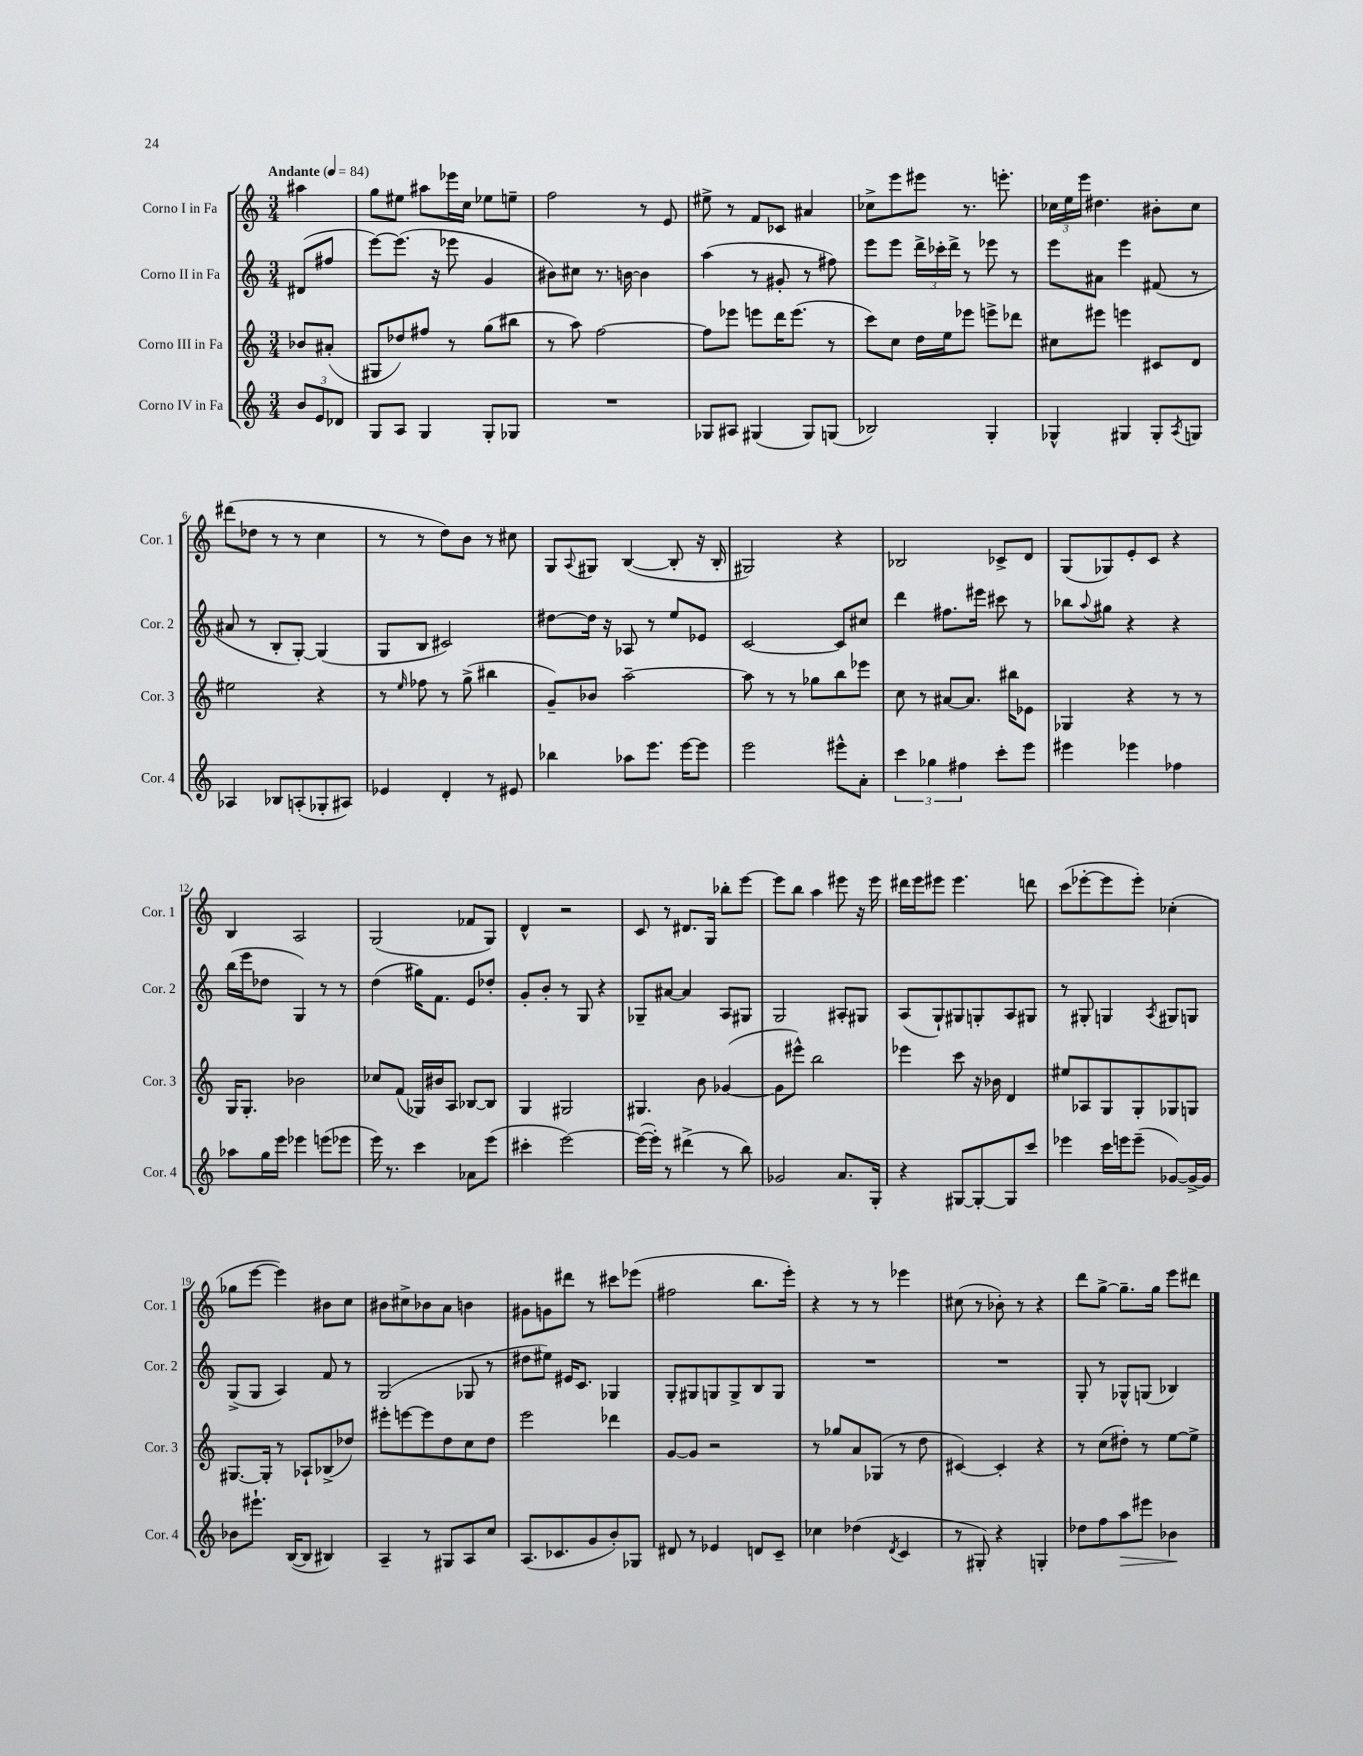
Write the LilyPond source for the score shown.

<<
\new StaffGroup <<
\new Staff = "s0" \with { instrumentName = "Corno I in Fa" shortInstrumentName = "Cor. 1" } {
    \clef treble \key c \major \numericTimeSignature \time 3/4 \partial 4 \tempo "Andante" 4 = 84
    ais''4 |
    g''8 eis''8 ais''8 ees'''16 c''16 ees''8 e''8-- |
    f''2 r8 e'8 |
    eis''8-> r8 f'8 ces'8 ais'4 |
    ces''8-> e'''8 eis'''8 r8. e'''8.-. |
    \tuplet 3/2 { ces''16 e''16 e'''16 } dis''4. bis'8-. ces''8 |
    dis'''8( des''8 r8 r8 c''4 |
    r8 r8 d''8) b'8 r8 cis''8 |
    g8 \appoggiatura { a8 } gis8 b4~( b8-. r16 b16-. |
    gis2) r4 |
    bes2 ces'8-> d'8 |
    g8( ges8) e'8-. c'8 r4 |
    b4 a2 |
    g2( fes'8 g8) |
    d'4-^ r2 |
    c'8 r8 dis'8. g16 bes''8-. e'''8~ |
    e'''8 b''8 a''4 eis'''8 r16 eis'''16 |
    dis'''16 e'''16 eis'''8 eis'''4. d'''8 |
    c'''8( ees'''8~-. ees'''8 ees'''8-.) ces''4-.( |
    ges''8 e'''8~ e'''4) bis'8 c''8 |
    bis'8 cis''8-> bes'8 a'8 b'4 |
    gis'8 g'8 dis'''8 r8 cis'''8 ees'''8( |
    fis''2 b''8. e'''16-.) |
    r4 r8 r8 ees'''4 |
    cis''8( r8 bes'8-.) r8 r4 |
    d'''8 g''8~-> g''8.-- g''16 e'''8 dis'''8 \bar "|." |
}
\new Staff = "s1" \with { instrumentName = "Corno II in Fa" shortInstrumentName = "Cor. 2" } {
    \clef treble \key c \major \numericTimeSignature \time 3/4 \partial 4
    dis'8( fis''8 |
    e'''8~) e'''8.( r16 ees'''8 g'4 |
    bis'8) cis''8 r8. b'16~ b'4 |
    a''4( r8 gis'8-. r8 fis''8) |
    e'''8 e'''8 \tuplet 3/2 { d'''16-> ces'''16-. d'''16-> } r8 ees'''8 r8 |
    e'''8 ais'8 e'''4 fis'8( r8 |
    ais'8 r8 b8-. g8~-.) g4( |
    g8 b8 cis'2) |
    dis''8~ dis''16 r16 aes8 r8 e''8 ees'8 |
    c'2~ c'8 cis''8 |
    d'''4 fis''8. eis'''16 cis'''8 r8 |
    bes''8 \appoggiatura { a''8 } gis''8 r4 r4 |
    b''16( e'''16 des''8 g4) r8 r8 |
    d''4( gis''16) f'8. e'8 des''8-. |
    g'8-. b'8-. r8 g8 r4 |
    ges8-- ais'8~ ais'4 a8 gis8 |
    g2 ais8-. gis8 |
    a8( g8-!) gis8 g8-. a8 gis8 |
    r8 gis8-. g4 \acciaccatura { a8 } gis8 g8 |
    g8->( g8 a4) f'8 r8 |
    g2( ges8 r8 |
    dis''8 eis''8) eis'16 c'8. ges4 |
    g8-. gis8 g8 g8-> b8 g8 |
    R2. |
    R2. |
    g8-. r8 ges8-^ g8( bes4) \bar "|." |
}
\new Staff = "s2" \with { instrumentName = "Corno III in Fa" shortInstrumentName = "Cor. 3" } {
    \clef treble \key c \major \numericTimeSignature \time 3/4 \partial 4
    bes'8 ais'8-.( |
    gis8 des''8) fis''8 r8 g''8( bis''8 |
    r8 a''8) f''2~ |
    f''8 ees'''8 e'''8 d'''16 e'''8.( r8 |
    c'''8) c''8 d''16 e''16 ees'''8 e'''8-> des'''8 |
    cis''8 eis'''8 e'''4 cis'8 d'8 |
    eis''2 r4 |
    r8 \grace { e''16 } fes''8 r8 g''8->( bis''4 |
    g'8--) bes'8 a''2~-- |
    a''8 r8 r8 ges''8 b''8 ees'''8 |
    c''8 r8 ais'8~ ais'8. bis''16 ees'8 |
    ges4 r4 r8 r8 |
    g16 g8.-. bes'2 |
    ces''8 f'8( ges16) bis'16 a8 bes8~ bes8 |
    g4 gis2 |
    gis4. b'8 ges'4~( |
    ges'8 eis'''8-^) b''2 |
    ees'''4 c'''8 r16 bes'16 d'4 |
    eis''8 aes8 g8 g8-. ges8 g8 |
    gis8.~ gis16-. r8 aes8-! bes8->( des''8) |
    eis'''8-. e'''8~ e'''8 d''8 c''8 d''8 |
    e'''2 des'''4 |
    g'8~ g'8 r2 |
    r8 ges''8 a'8 ges8( r8 d''8 |
    cis'4~) cis'4-. r4 |
    r8 c''8( dis''8-.) r8 e''8~ e''8-> \bar "|." |
}
\new Staff = "s3" \with { instrumentName = "Corno IV in Fa" shortInstrumentName = "Cor. 4" } {
    \clef treble \key c \major \numericTimeSignature \time 3/4 \partial 4
    \tuplet 3/2 { b'8 e'8 des'8 } |
    g8 a8 g4 g8-. ges8 |
    R2. |
    ges8 ais8 gis4( gis8) g8( |
    bes2) g4-. |
    ges4-^ gis4 gis8-. \acciaccatura { a8 } g8 |
    aes4 bes8 a8-.( ges8-. ais8) |
    ees'4 d'4-. r8 eis'8 |
    bes''4 aes''8 e'''8. e'''16~ e'''8 |
    e'''2 eis'''8-^ a'8-. |
    \tuplet 3/2 { c'''4 ges''4 fis''4 } c'''8-. e'''8 |
    eis'''4 ees'''4 fes''4 |
    aes''8 g''16 e'''16 ees'''4 e'''8( ees'''8 |
    e'''16) r8. c'''4 aes'8 e'''8( |
    cis'''4-. e'''2~) |
    e'''16~( e'''16-.) r8 dis'''4->( r8 b''8) |
    ges'2 a'8. g16-. |
    r4 gis8~ gis8~-. gis8 c'''8 |
    ees'''4 c'''16 e'''16 e'''8--( ges'8~) ges'16~-> ges'16 |
    bes'8 eis'''8.-! b16~( b8 bis4) |
    a4-- r8 gis8 a8 c''8 |
    a8.( ces'8. g'8 b'8-.) ges8 |
    dis'8 r8 ees'4 d'8 c'8-- |
    ces''4 des''4( \acciaccatura { d'8 } c'4 |
    r8 gis8-.) r4 g4-. |
    des''8 f''8 a''8\> eis'''8 bes'4\! \bar "|." |
}
>>
>>
